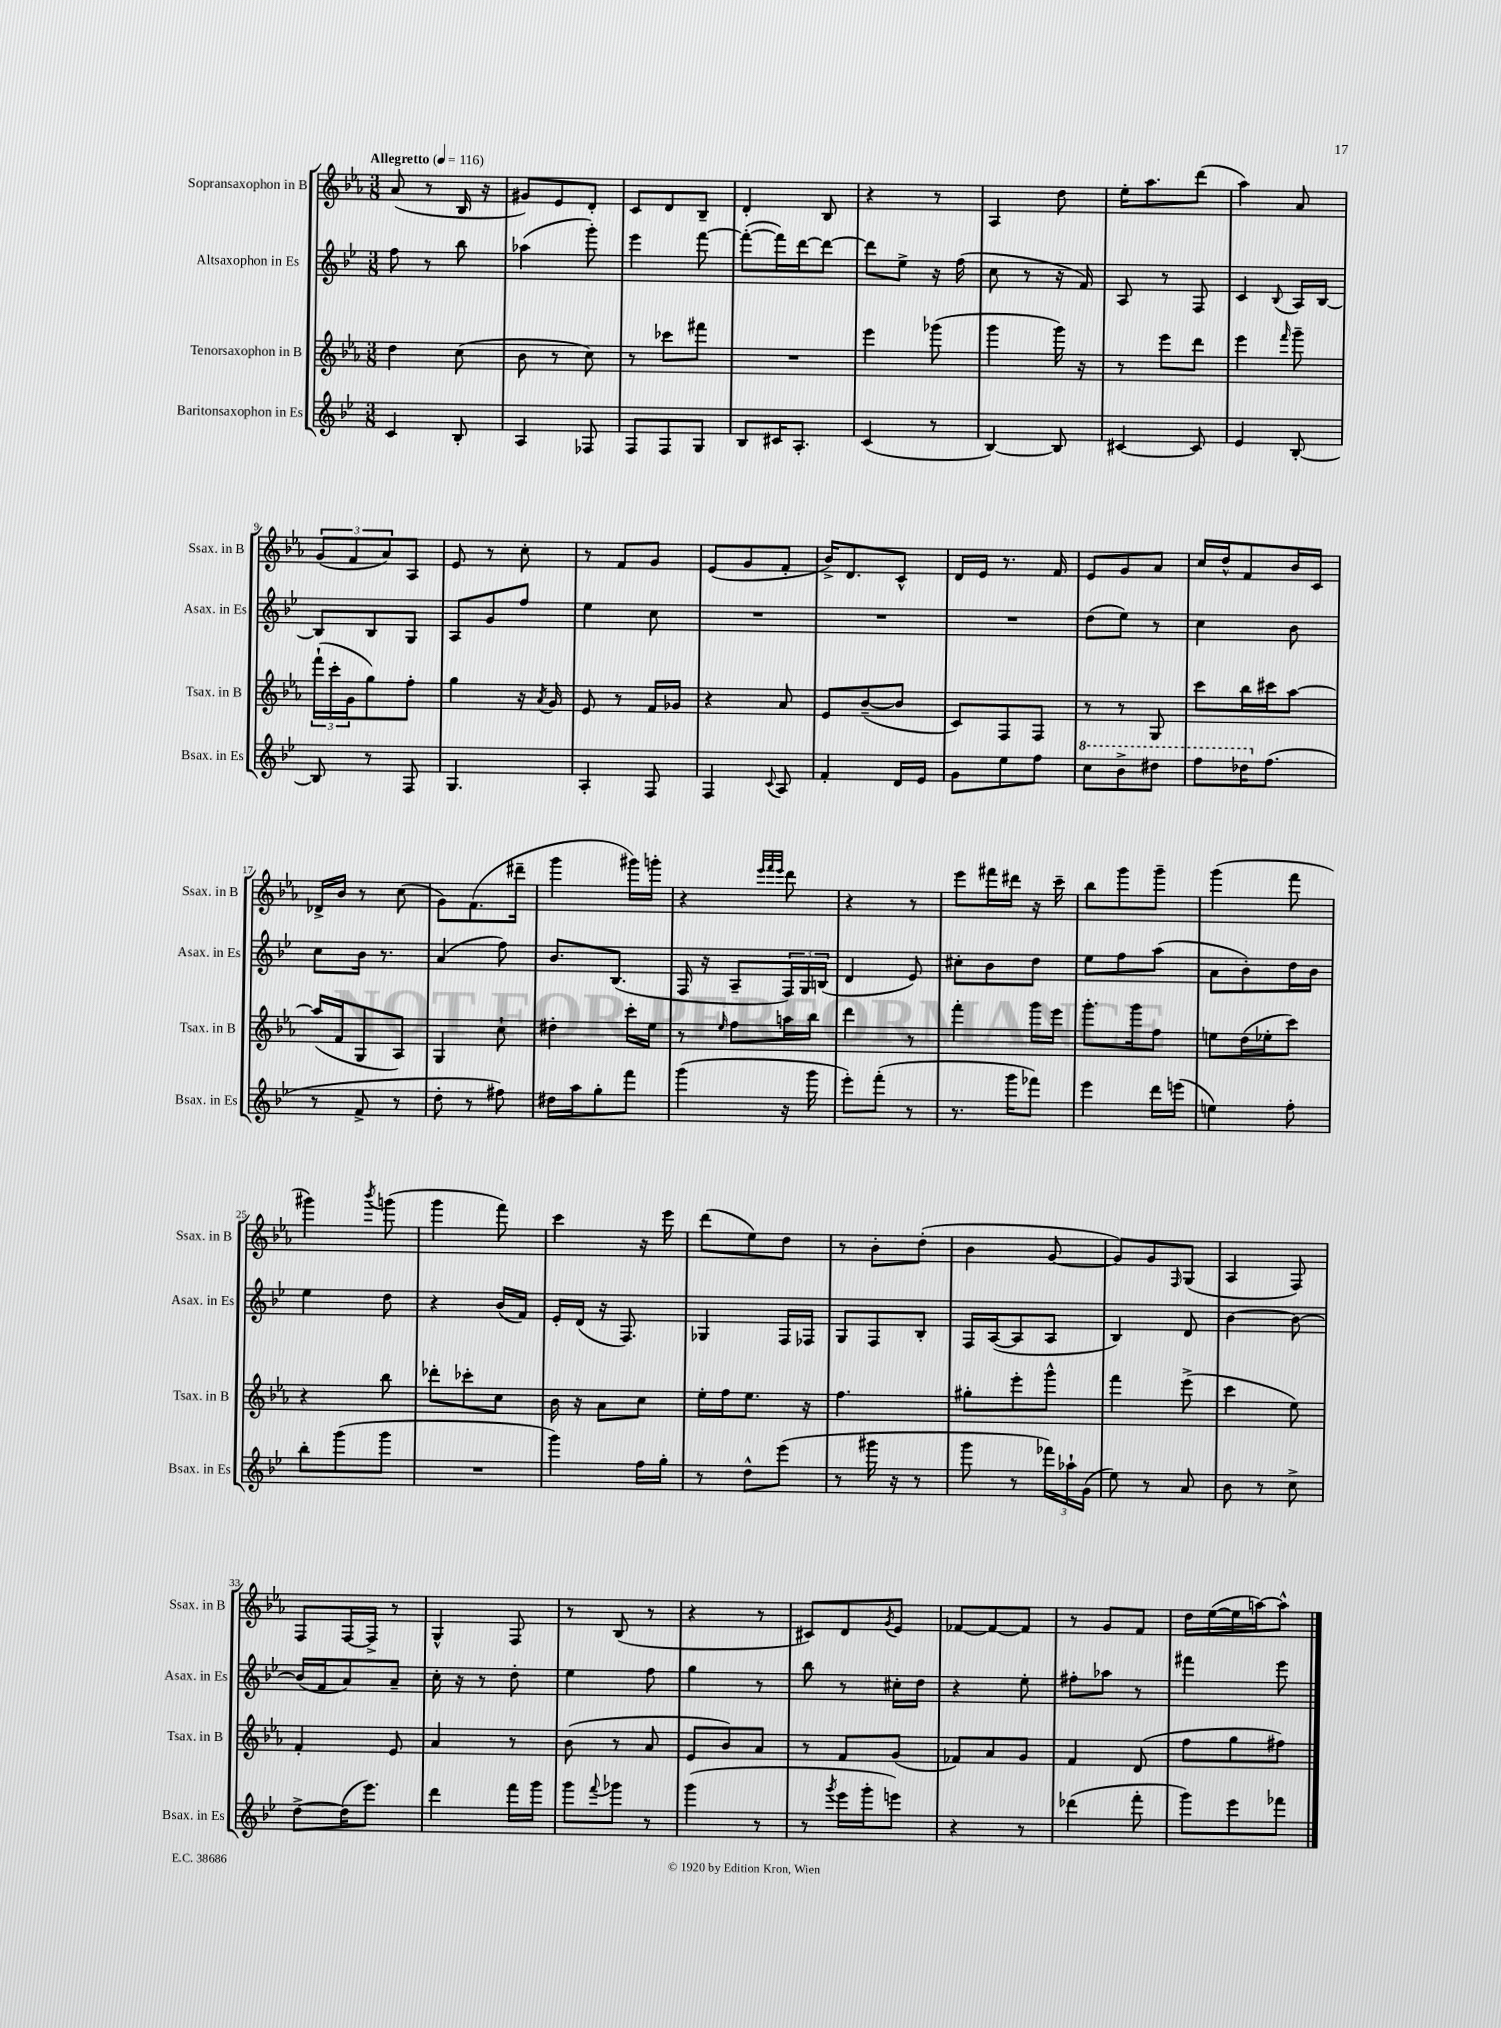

**kern	**kern	**kern	**kern
*staff4	*staff3	*staff2	*staff1
*clefG2	*clefG2	*clefG2	*clefG2
*k[b-e-]	*k[b-e-a-]	*k[b-e-]	*k[b-e-a-]
*M3/8	*M3/8	*M3/8	*M3/8
*MM116	*MM116	*MM116	*MM116
4c	4dd	8ff	(8a-
.	.	8r	8r
8B-'	(8cc	8bb-	16B-
.	.	.	16r
=	=	=	=
4A	8b-	(4aa-	8g#)
.	8r	.	8e-
8F-	8cc)	8ggg')	8d'
=	=	=	=
8F	8r	4eee-	8c
8F	8ccc-	.	8d
8G	8fff#	[8fff	8B-~
=	=	=	=
8B-	4.r	(8fff'_	4d'
16c#	.	16fff])	.
8.A'	.	[16ddd	.
.	.	8ddd_	8B-
=	=	=	=
(4c	4eee-	8ddd]	4r
.	.	8ee-^	.
8r	(8ggg-	16r	8r
.	.	(16ff	.
=	=	=	=
[4B-)	4ggg	8cc	4A-
.	.	8r	.
8B-]	16ggg)	16r	8dd
.	16r	16f)	.
=	=	=	=
[4c#	8r	8A	16ee-'
.	.	.	8.aa-
.	8eee-	8r	.
8c#]	8ddd	8F	(8ddd
=	=	=	=
4e-	4eee-	4c	4aa-)
.	16qqfff	8qqB-	.
[8B-'	8ggg~	16A	8a-
.	.	[16B-	.
=	=	=	=
8B-]	(24fff`	8B-]	(12g
.	24ccc'	.	.
.	24g	.	12f
8r	8gg)	8B-	.
.	.	.	12a-)
8F	8ff'	8G	8A-
=	=	=	=
4.G	4gg	8A	8e-
.	.	8g	8r
.	16r	8ff	8cc'
.	8qa-	.	.
.	16g	.	.
=	=	=	=
4A'	8e-	4ee-	8r
.	8r	.	8f
8F	16f	8cc	8g
.	16g-	.	.
=	=	=	=
4F	4r	4.r	(8e-
.	.	.	8g
8qqc	.	.	.
8A	8a-	.	8f'
=	=	=	=
4f'	8e-	4.r	16b-^)
.	.	.	8.d
.	([8b-~	.	.
16d	8b-]	.	8c^^
16e-	.	.	.
=	=	=	=
8g	8c)	4.r	16d
.	.	.	16e-
8ee-	8F	.	8.r
8ff	8F	.	.
.	.	.	16f
=	=	=	=
8ccc	8r	(8dd	8e-
8bb-^	8r	8ee-)	8g
8ddd#	8G	8r	8a-
=	=	=	=
8fff	8ccc	4cc	16cc
.	.	.	16dd^^
16ddd-	16bb-	.	8f
(8.ff	16ccc#	.	.
.	[8aa-	8b-	16b-
.	.	.	16c
=	=	=	=
8r	(16aa-]	8cc	16d-^
.	16f	.	16b-
8f^	8G	16b-	8r
.	.	8.r	.
8r	8A-)	.	(8cc
=	=	=	=
8dd'	4G	(4a	8g)
8r	.	.	(8.f
8ff#)	8cc`	8ff)	.
.	.	.	16ddd#~
=	=	=	=
16dd#	4dd#'	8.b-	4ggg
16aa	.	.	.
8gg'	.	.	.
.	.	(8.B-	.
8fff	16ccc'	.	16ggg#)
.	16ee-	.	16ggg'
=	=	=	=
(4ggg	8r	16F	4r
.	.	16r	.
.	16qqee-	.	.
.	8ff	8A~	.
.	.	.	32qqeee-
.	.	.	32qqfff
.	.	.	32qqeee-
16r	16aa	24F)	8ddd
.	.	24G	.
16ggg	16bb-	.	.
.	.	(24B	.
=	=	=	=
8eee-')	4ddd	4d	4r
(8fff'	.	.	.
8r	8r	8e-)	8r
=	=	=	=
8.r	4fff'	8cc#'	8eee-
.	.	8b-	16fff#
16ggg	.	.	16ddd#
8fff-)	16ggg	8dd	16r
.	16eee-	.	16ccc~
=	=	=	=
4eee-	8.ggg'	8ee-	8bb-
.	.	8ff	8ggg
.	16ggg	.	.
16ddd	8ff	(8aa	8ggg~
(16eee	.	.	.
=	=	=	=
4ee)	8ee	8a	(4ggg
.	(16dd	8b-')	.
.	16ee-'	.	.
8ff'	8ccc)	16dd	8fff
.	.	16b-	.
=	=	=	=
8bb-'	4r	4ee-	4ggg#)
(8ggg	.	.	.
.	.	.	8qbbb-
8ggg	8bb-	8dd	(8ggg
=	=	=	=
4.r	8ddd-'	4r	4ggg
.	8ccc-'	.	.
.	8cc	(16b-	8fff)
.	.	16f)	.
=	=	=	=
4ggg)	16b-	16e-'	4ccc
.	16r	(16d	.
.	8a-	16r	.
.	.	8.F)	.
16ff	8cc	.	16r
16gg'	.	.	16eee-
=	=	=	=
8r	16ee-'	4G-	(8ddd
.	16ff	.	.
8dd^^	8.ee-	.	8ee-)
(8eee-	.	16F	8dd
.	16r	16F-	.
=	=	=	=
8r	4.ff	8G	8r
16ggg#	.	8F	8b-'
16r	.	.	.
8r	.	8B-'	(8dd'
=	=	=	=
8ggg	8gg#'	16F	4b-
.	.	([16A	.
8r	8eee-'	8A]	.
24fff-)	8ggg^^	8A	[8g
24aa-`	.	.	.
(24g	.	.	.
=	=	=	=
8ee-)	4fff	4B-)	8g])
8r	.	.	8g
.	.	.	16qqF
8a	(8eee-^	8d	(8G
=	=	=	=
8b-	4ccc	[4b-	4A-
8r	.	.	.
8cc^	8ee-)	8b-_	8F)
=	=	=	=
[8dd^	4f'	(16b-]	8F
.	.	16f	.
(16dd]	.	8a)	[16F
8.eee-)	.	.	16F^]
.	8e-	8a~	8r
=	=	=	=
4ddd	4a-	16cc'	4G^^
.	.	16r	.
.	.	8r	.
16fff	8r	8dd'	8F
16ggg	.	.	.
=	=	=	=
8ggg	(8b-	4ee-	8r
8qqfff	.	.	.
8ggg-	8r	.	(8B-
8r	8a-	8ff	8r
=	=	=	=
(4ggg	8e-	4gg	4r
.	8b-)	.	.
8r	8a-	8r	8r
=	=	=	=
8r	8r	8bb-	8c#)
8qggg	.	.	.
16eee-	8f	8r	8d
16ggg'	.	.	.
.	.	.	8qg
8eee)	(8g	16cc#'	8e-
.	.	16dd	.
=	=	=	=
4r	8f-)	4r	[8f-
.	8a-	.	8f-_
8r	8g	8ee-'	8f-]
=	=	=	=
(4ddd-	4f	8ff#'	8r
.	.	8aa-	8g
8fff'	(8d	8r	8f
=	=	=	=
8ggg)	8ff	4fff#	16dd
.	.	.	([16ee-
8eee-	8gg	.	16ee-]
.	.	.	[16aa)
8fff-	8ff#)	8eee-	8aa^^]
==	==	==	==
*-	*-	*-	*-
